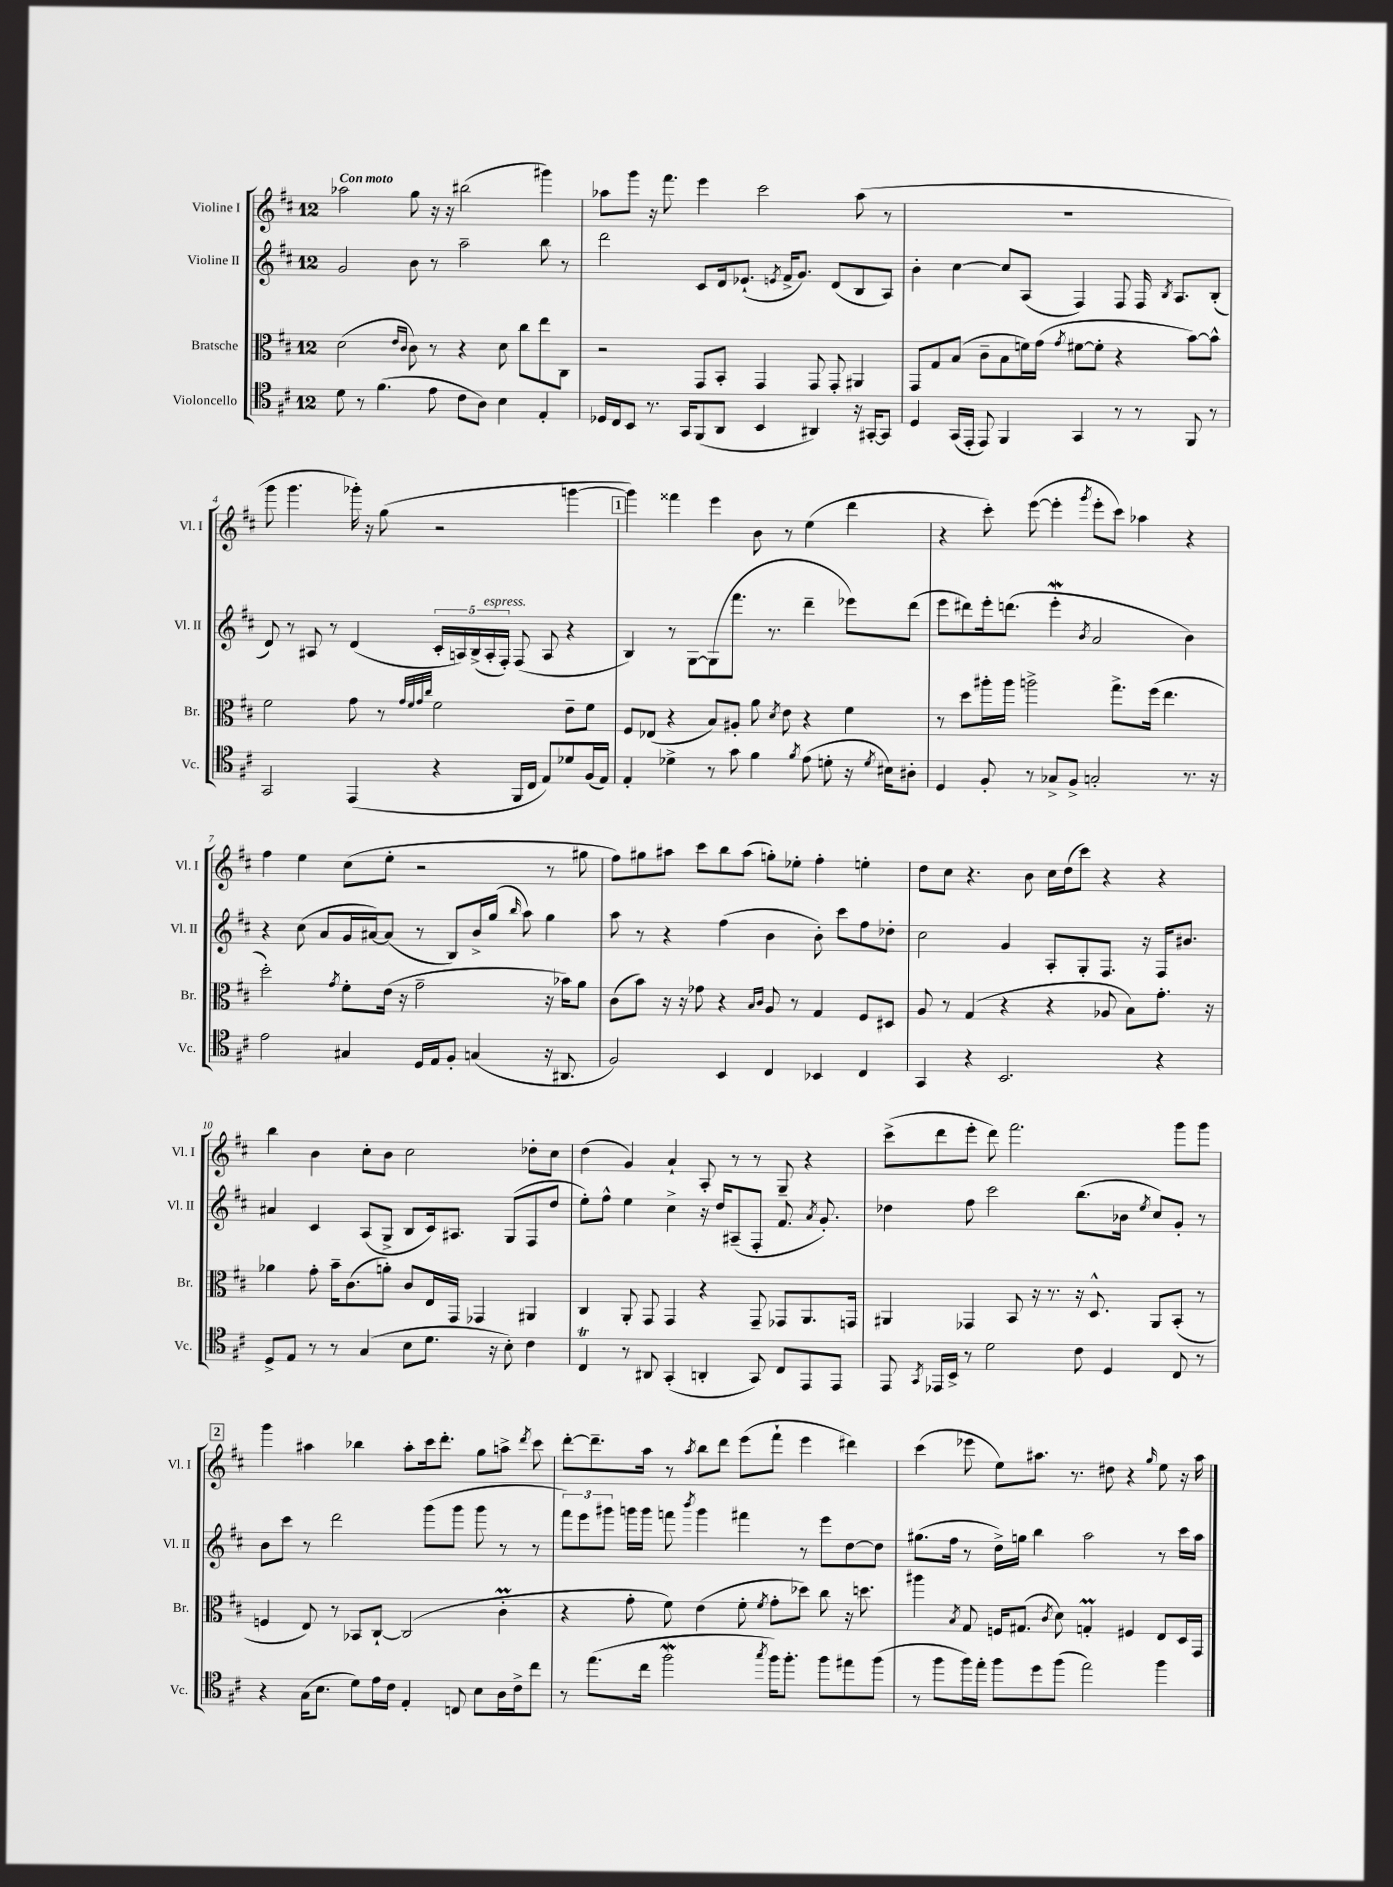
<<
\new StaffGroup <<
\new Staff = "s0" \with { instrumentName = "Violine I" shortInstrumentName = "Vl. I" } {
    \clef treble \key d \major \once \override Staff.TimeSignature.style = #'single-digit \time 12/8 \tempo "Con moto"
    \autoBeamOff aes''2 g''8 r16 r16 bis''2( gis'''4) |
    aes''8[ g'''8] r16 fis'''8. e'''4 cis'''2 aes''8( r8 |
    R1. |
    g'''8 g'''4. ges'''16-.) r16 g''8( r2 g'''4~ |
    \mark \markup { \box "1" } g'''4) fisis'''4 e'''4 b'8 r8 e''4( d'''4 |
    r4 cis'''8-.) e'''8~( e'''4-. \acciaccatura { g'''8 } e'''8[-. cis'''8]) aes''4 r4 |
    fis''4 e''4 cis''8[( e''8]-. r2 r8 gis''8 |
    fis''8[) gis''8 ais''8] cis'''8[ b''8 ais''8]( g''8[-.) ees''8]-. fis''4-. e''4-. |
    d''8[ cis''8] r4. b'8 cis''16[ d''16( cis'''8]) r4 r4 |
    b''4 b'4 cis''8[-. b'8] cis''2 des''8[-. cis''8] |
    d''4( g'4) a'4-! a8-. r8 r8 g8-- r4 |
    cis'''8[->( d'''8 e'''8]-. d'''8) fis'''2. g'''8[ g'''8] |
    \mark \markup { \box "2" } g'''4 ais''4 bes''4 ais''8[-. cis'''16 d'''8.]-. g''8[ a''8]-> \acciaccatura { d'''8 } cis'''8 |
    d'''8[~-. d'''8.-- a''16] r8 \acciaccatura { a''8 } b''8[ d'''8] e'''8[( fis'''8]-! e'''4 dis'''4) |
    cis'''4( ees'''8 e''8[) ais''8.] r8. dis''8 r4 \grace { g''16 } e''8 r16 ais''16 \bar "|." |
}
\new Staff = "s1" \with { instrumentName = "Violine II" shortInstrumentName = "Vl. II" } {
    \clef treble \key d \major \once \override Staff.TimeSignature.style = #'single-digit \time 12/8
    \autoBeamOff g'2 b'8 r8 a''2-- b''8 r8 |
    d'''2 cis'8[ d'16 ees'8.]-!( \acciaccatura { e'8 } fis'16[-> g'8.]) d'8[( b8 a8]) |
    b'4-. cis''4~ cis''8[ a8]( fis4) fis8 fis16 \acciaccatura { b8 } a8.[ b8]-.( |
    d'8) r8 ais8 r8 d'4( \tuplet 5/4 { cis'16[-. a16) b16->( a16-.^\markup { \italic "espress." } fis16]-.) } fis8( a8 r4 |
    \mark \markup { \box "1" } b4) r8 g8[~ g8( fis'''8.] r8. d'''4-- ees'''8[) d'''8]( |
    e'''8[ dis'''8) e'''16-. d'''8.]( e'''4-.\mordent \acciaccatura { b'8 } a'2 b'4) |
    r4 cis''8( a'8[ g'16 ais'16~) ais'8]( r8 b8[) b'16-> g''16]( \grace { b''16 } a''8) g''4 |
    a''8 r8 r4 fis''4( b'4 b'8-.) cis'''8[ fis''8 des''8]-. |
    cis''2 g'4 a8[-. g8-. fis8.] r16 fis16[ bis'8.] |
    ais'4 cis'4 a8[( g8]-> b8[ cis'16) ais8.] g8[( fis8 d''8] |
    e''8[-.) fis''8]-^ e''4 cis''4-> r16 d''16[ ais8--( fis8]-. fis'8. \acciaccatura { a'8 } g'8.-.) |
    des''4 fis''8 cis'''2 b''8.[( bes'16] \acciaccatura { e''8 } cis''8[) g'8]-. r8 |
    \mark \markup { \box "2" } b'8[ cis'''8] r8 d'''2 g'''8[( g'''8] g'''8 r8 r8 |
    \tuplet 3/2 { fis'''8[) e'''8 gis'''8] } g'''16[ g'''16] f'''8 \acciaccatura { b'''8 } g'''4 fis'''4 r8 e'''8[ d''8~ d''8] |
    gis''8.[( fis''16] r8 d''16[->) g''16] b''4 a''2 r8 cis'''16[ a''16] \bar "|." |
}
\new Staff = "s2" \with { instrumentName = "Bratsche" shortInstrumentName = "Br." } {
    \clef alto \key d \major \once \override Staff.TimeSignature.style = #'single-digit \time 12/8
    \autoBeamOff d'2( \grace { e'16[ cis'16] } cis'8) r8 r4 d'8 cis''8[ e''8 cis8] |
    r2 g,8[ b,8]-. g,4 g,8 g,8-. ais,4 |
    g,8[ g8 b8]( cis'8[-- b8 f'16) g'16]( \acciaccatura { g'8 } fis'8[~ fis'8]-. r4 b'8[~) b'8]-^ |
    fis'2 g'8 r8 \grace { g'32[ fis'32 g'32 cis''32] } fis'2 e'8[-- fis'8] |
    \mark \markup { \box "1" } fis8[ ees8]( r4 b8[) ais8]-. a'8 \acciaccatura { d'8 } e'8 r4 fis'4 |
    r8 d''8[ ais''16-. ais''16] a''2-> g''8.[-> fis''16]( e''4. |
    d''2-.) \acciaccatura { g'8 } fis'8[-. e'16]( r16 g'2-- r16 bes'16[) a'8] |
    cis'8[( b'8]) r16 r16 ges'8 r4 \grace { b16[ cis'16] } a8 r8 g4 fis8[ dis8] |
    a8 r8 g4( r4 r4 aes8 b8[) g'8.]-. r16 |
    aes'4 g'8-. b'16[-- cis'8.( a'8]-.) cis'8[ e16 g,16] ges,4 ais,4 |
    cis4 a,8-. g,8 g,4 r4 g,8-- ges,8[ a,8. g,16] |
    ais,4 ges,4 b,8 r16 r8. r16 d8.-^ ais,8[ b,8]-.( r8 |
    \mark \markup { \box "2" } f4 e8) r8 bes,8[ cis8]~-! cis2( cis'4-.\prall |
    r4 g'8-. fis'8) e'4( fis'8-. \acciaccatura { fis'8 } g'8[-. des''8]) cis''8 r16 d''8. |
    ais''4 \acciaccatura { b8 } g8 f16[ gis8.]( \acciaccatura { cis'8 } d'8) g4-.\prall fis4 e8[ d16 g,16] \bar "|." |
}
\new Staff = "s3" \with { instrumentName = "Violoncello" shortInstrumentName = "Vc." } {
    \clef tenor \key d \major \once \override Staff.TimeSignature.style = #'single-digit \time 12/8
    \autoBeamOff d'8 r8 fis'4.( e'8 cis'8[ a8]) b4 e4-. |
    des16[ cis16 b,8] r8. g,16[ fis,8( a,8] b,4 ais,4) r16 gis,16[~-. gis,8] |
    d4 g,16[( e,16]-. e,8) fis,4 g,4 r8 r8 fis,8 r8 |
    g,2 e,4( r4 fis,16[ cis16] e8[) des'8 fis16( e16]) |
    \mark \markup { \box "1" } e4-. des'4-> r8 g'8 fis'4 \acciaccatura { fis'8 } e'8( d'8-. r16 \acciaccatura { d'8 } bis16[) ais8]-. |
    d4 fis8-. r8 ges8[-> fis8]-> g2-. r8. r16 |
    e'2 gis4 d16[ e16 fis8]-. g4( r16 ais,8. |
    fis2) b,4 cis4 bes,4 cis4 |
    g,4 r4 b,2. r4 |
    d8[-> e8] r8 r8 g4( b8[ d'8.] r16 b8-.) cis'4 |
    cis4\trill r8 ais,8 g,4-.( a,4-. g,8) cis8[ e,8 e,8] |
    e,8 \acciaccatura { g,8 } ees,16[ b,16]-> r8 d'2 cis'8 d4 cis8 r8 |
    \mark \markup { \box "2" } r4 g16[( b8.] d'8[) e'16 cis'16] e4-. c8 b8[ a16 cis'16-> cis''8] |
    r8 e''8.[( cis''16] fis''2\mordent \acciaccatura { g''8 } fis''16[) fis''8.]-. fis''8[ eis''8 fis''8]( |
    r8 fis''8[ fis''16) e''16]-. fis''8[ d''8 fis''8]( e''2) fis''4 \bar "|." |
}
>>
>>
